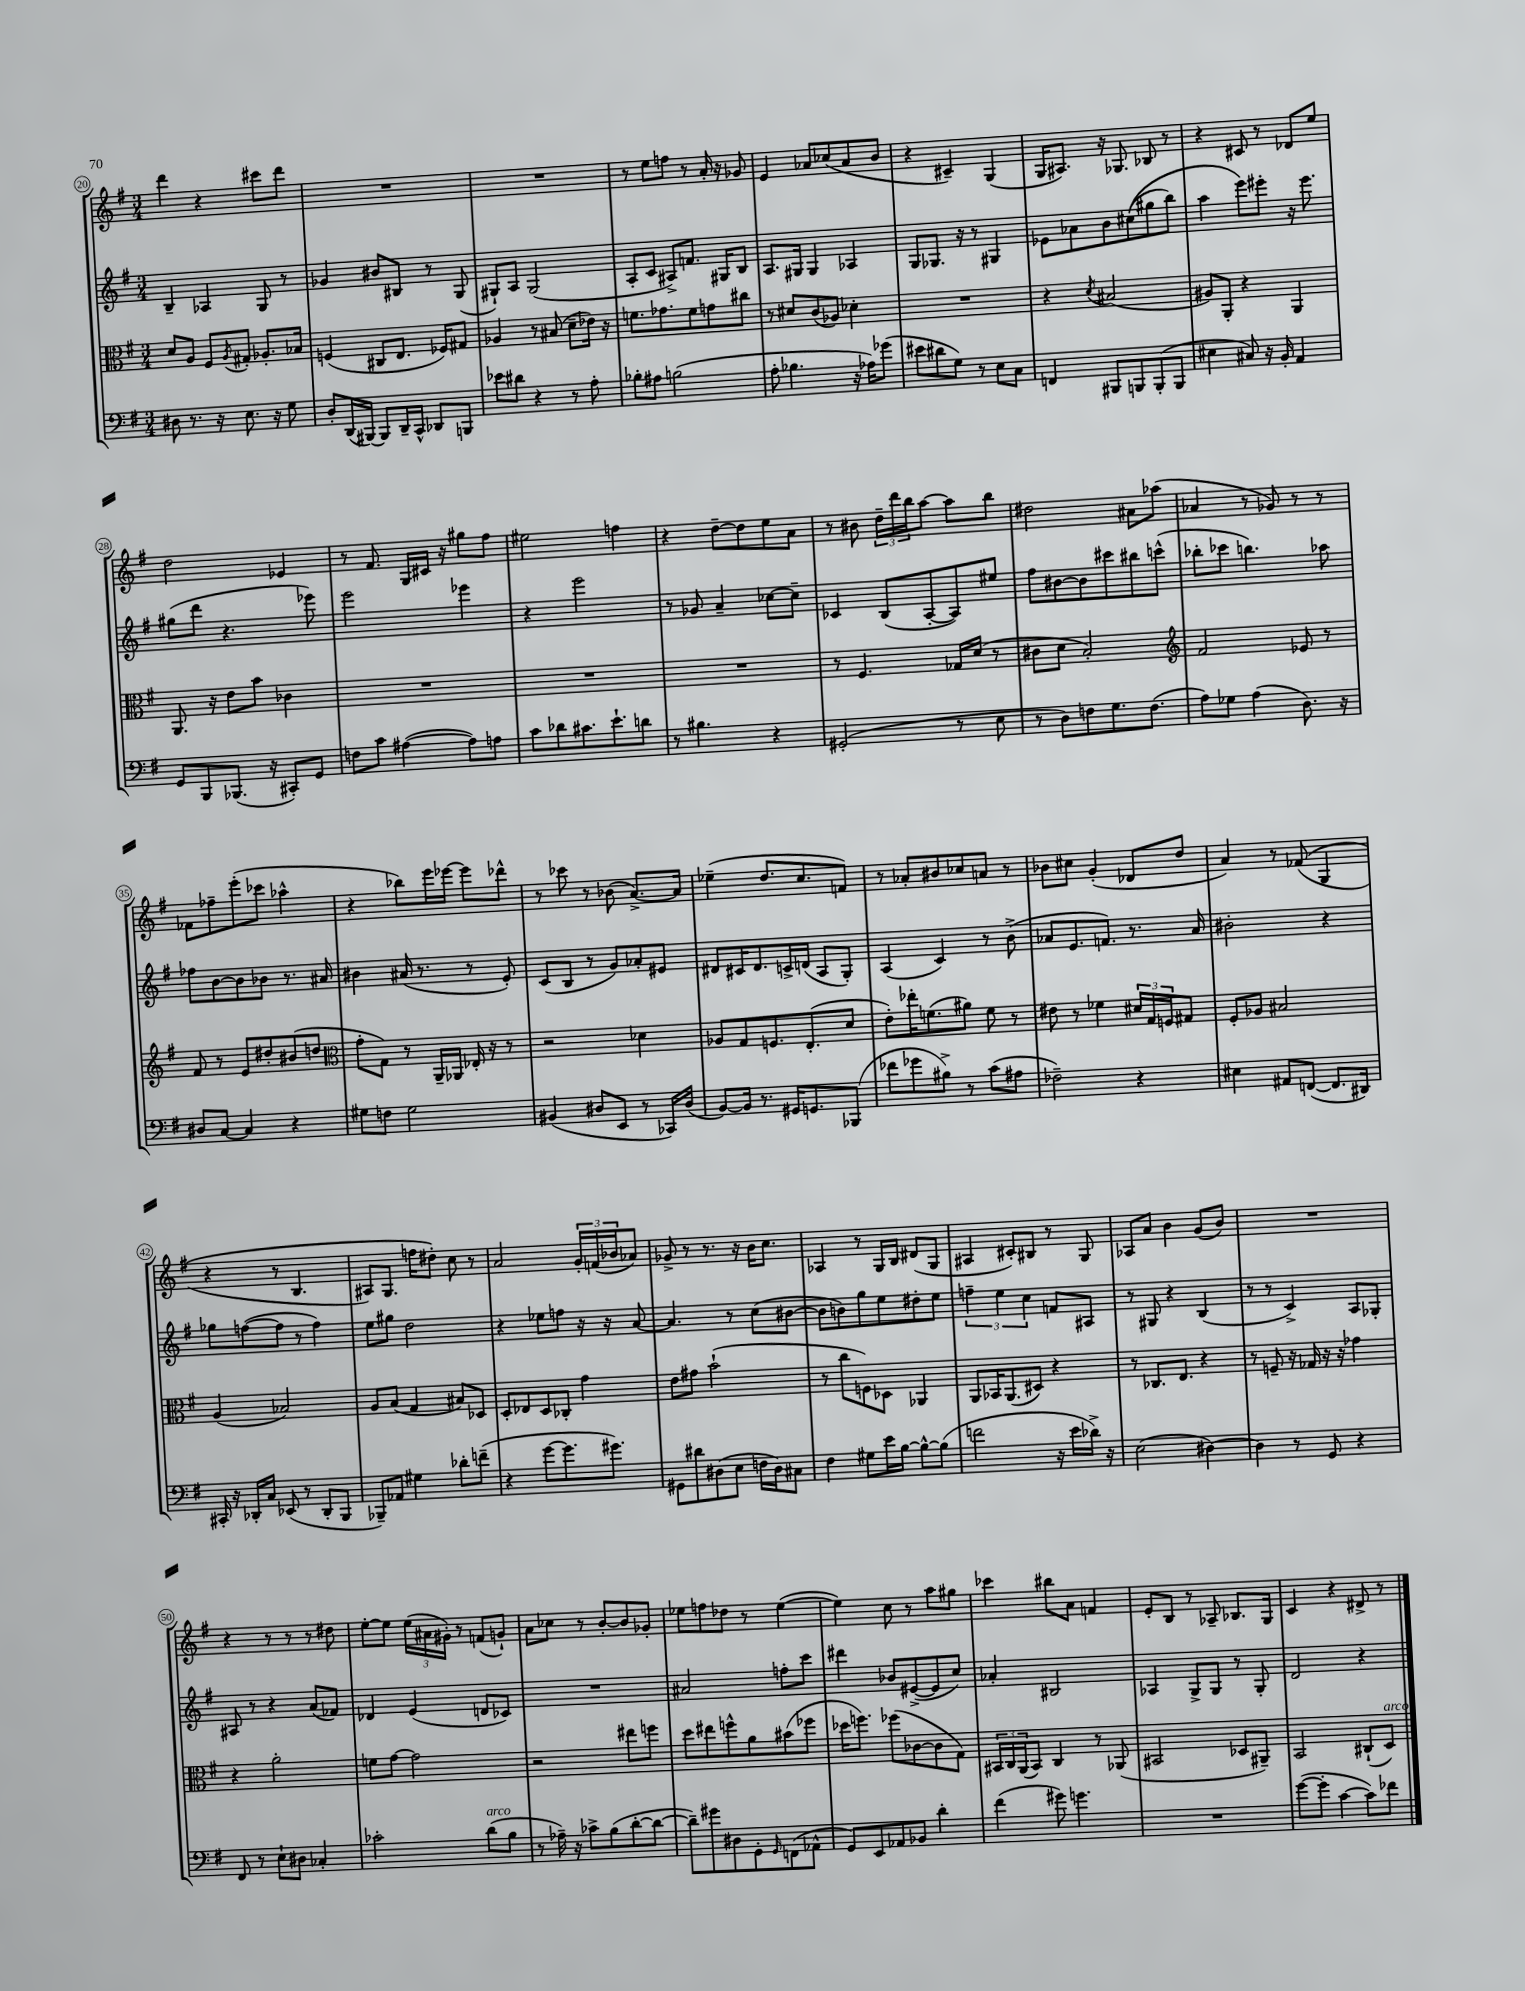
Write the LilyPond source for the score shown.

<<
\new StaffGroup <<
\new Staff = "s0" {
    \clef treble \key g \major \numericTimeSignature \time 3/4
    d'''4 r4 cis'''8 d'''8 |
    R2. |
    R2. |
    r8 e''8 f''8 r8 a'16-. r16 ges'8 |
    e'4 aes'8 ces''8( aes'8 b'8 |
    r4 cis'4--) g4( |
    g16 ais8.) r16 ges8. bes8 r8 |
    r4 cis'8 r8 des'8 e''8 |
    d''2 ees'4 |
    r8 fis'8. g16 cis'16 r16 gis''8 fis''8 |
    eis''2 f''4 |
    r4 d''8~-- d''8 e''8 a'8 |
    r8 bis'8 \tuplet 3/2 { d''16-- d'''16 b''16 } a''8~ a''8 b''8 |
    dis''2 ais'8 aes''8( |
    aes'4 r8 ges'8) r8 r8 |
    fes'8 fes''8-- e'''8-.( ces'''8 aes''4-^ |
    r4 bes''8) e'''16 ees'''16~ ees'''8 des'''8-^ |
    r8 ces'''8 r8 bes'8( a'8.~->) a'16 |
    ees''4--( d''8. c''8. f'8) |
    r8 aes'8-. bis'8 ces''8 a'8 r8 |
    bes'8 cis''8 g'4-.( des'8 d''8 |
    a'4) r8 fes'8(\( g4 |
    r4 r8 b4. |
    ais8) g8. f''16 dis''8-.\) c''8 r8 |
    a'2 \tuplet 3/2 { g'16-. f'16( bes'16 } aes'8) |
    ges'8-> r8 r8. r16 b'16 c''8. |
    aes4 r8 g16 b16 dis'8( g8 |
    ais4 cis'8-.) bis8 r8 g8 |
    aes8 a'8 b'4 g'8( b'8) |
    R2. |
    r4 r8 r8 r8 dis''8 |
    e''8~-. e''8 \tuplet 3/2 { e''16( ais'16 gis'16-.) } r8 f'8( g'8-!) |
    a'8 ces''8 r8 b'8~-. b'8 ges'8-. |
    ees''8 f''8 des''8 r8 ees''4~( |
    ees''4) c''8 r8 a''8 gis''8 |
    ces'''4 bis''8 a'8 f'4 |
    e'8-. b8 r8 aes8-- bes8. g16 |
    c'4 r4 dis'8-> r8 \bar "|." |
}
\new Staff = "s1" {
    \clef treble \key g \major \numericTimeSignature \time 3/4
    b4-- aes4 g8 r8 |
    ges'4 bis'8 bis8 r8 g8( |
    gis8-!) a8 gis2( |
    a8-. c'8 ais8->) f'8. gis16 b8 |
    a8. gis16 gis4 aes4 |
    g8 ges8. r16 r8 gis4 |
    ees'8 aes'8 b'8 cis''8(\( gis''8 b''8) |
    a''4 e'''8\) eis'''8-. r16 eis'''8. |
    gis''8( d'''8 r4. ees'''8) |
    e'''2 ees'''4 |
    r4 e'''2 |
    r8 ges'8 a'4-- ces''8~ ces''8-- |
    ces'4 b8( a8~-. a8) eis''8 |
    fis''8 bis'8~ bis'8 cis'''8 bis''8 c'''8-^( |
    bes''8-. ces'''8 b''4.) aes''8 |
    fes''8 b'8~ b'8 bes'8 r8. ais'16 |
    bis'4 ais'16( r8. r8 e'8-.) |
    c'8( b8 r8 g'8) aes'8-. eis'8 |
    dis'8 cis'16 dis'8. c'16-> d'16( a8 g8-.) |
    a4( c'4) r8 b'8->( |
    aes'8 e'8. f'8.) r8. aes'16 |
    bis'2-. r4 |
    ges''8 f''8~( f''8 r8 f''4) |
    e''8 gis''8 d''2 |
    r4 ees''8 f''8 r16 r16 a'8~ |
    a'4. r8 c''8( bis'8~ |
    bis'8 b'8) g''8 e''8 dis''8-. e''8 |
    \tuplet 3/2 { f''4-- e''4 c''4 } f'8 ais8 |
    r8 gis8 r4 b4( |
    r8 r8 c'4->) a8 ges8-. |
    ais8 r8 r4 a'8( fes'8) |
    des'4 e'4( d'8 ces'8) |
    R2. |
    ais'2 f''8-. c'''8 |
    dis'''4 bes'8 eis'8~->( eis'8 c''8) |
    aes'4-. bis2 |
    aes4 g8-> g8 r8 g8-. |
    d'2 r4 \bar "|." |
}
\new Staff = "s2" {
    \clef alto \key g \major \numericTimeSignature \time 3/4
    d'8 a8 fis8 \acciaccatura { a8 } gis8-. aes8.-. bes16 |
    f4( cis8 e8. fes16) gis8 |
    aes4 r8 bis8( d'8-- ees'16) r16 |
    f'8. ges'8. f'8 g'8 cis''8 |
    r8 dis'8 c'8( aes8) des'4-. |
    R2. |
    r4 \acciaccatura { d'8 } bis2( |
    ais8) a,8-. r4 a,4 |
    a,8. r16 e'8 b'8 ces'4 |
    R2. |
    R2. |
    R2. |
    r8 fis4. ges16 d'16( r8 |
    cis'8 d'8 b2-.) |
    \clef treble fis'2 ees'8 r8 |
    fis'8 r8 e'8 dis''8-. bis'8( d''8 |
    \clef alto g'8-. g8) r8 a,16-- aes,16 ees16-. r16 r8 |
    r2 des'4 |
    aes8 g8 f8. e8.-.( d'8 |
    e'8-.) ees''16-. f'8.( ais'8) f'8 r8 |
    eis'8 r8 fes'4 \tuplet 3/2 { dis'16 g16 f16 } gis8 |
    fis8-. aes8 bis2 |
    a4( bes2) |
    a8 b8( g4 bis8) des8 |
    d8-. ees8 d8 ces8-. g'4 |
    e'8 gis'8 b'2-!( |
    r8 c''8 f8) des8 aes,4 |
    a,8 bes,16 a,8.( dis8) r4 |
    r8 ces8. e8. r4 |
    r8 f8-- r16 ges16 r16 r16 ges'4 |
    r4 a'2-. |
    f'8 g'8~ g'2 |
    r2 eis''8 f''8 |
    d''8 eis''8 f''8-^ a'8 bis'8( fes''8 |
    des''16 f''8.) fes''8( ces'8~ ces'8 g8) |
    \tuplet 3/2 { bis,16 c16 a,16( } bis,8) c4 r8 aes,8( |
    bis,2 des8 ais,8--) |
    b,2 cis8-!( d8^\markup { \italic "arco" }) \bar "|." |
}
\new Staff = "s3" {
    \clef bass \key g \major \numericTimeSignature \time 3/4
    dis8 r8. r16 e8. r16 g8 |
    d8-. d,16( bis,,16~) bis,,8 d,16-- c,16-^ des,8 b,,8 |
    ees'8 dis'8 r4 r8 a8-. |
    bes8-. ais8 b2( |
    a8-. bes4. r16 aes16) ges'8( |
    eis'8 dis'8 g8) r8 e8 c8 |
    f,4 bis,,8 b,,8 b,,8-.( b,,8 |
    eis4 cis8) r16 b,16-. a,4 |
    g,8 b,,8 bes,,8.( r16 cis,8-.) g,8 |
    f8 c'8 ais4~( ais8) a8 |
    c'8 des'8 cis'8. e'8.-! d'8 |
    r8 bis4. r4 |
    gis,2-.( r8 e8 |
    r8 d8) f8 g8. f8.( |
    a8) ges8 a4( d8.) r16 |
    dis8 c8~ c4 r4 |
    gis8 f8 gis2 |
    bis,4( dis8 e,8 r8 ces,16) dis16( |
    b,8~) b,16 r8. gis,16 g,8. bes,,8( |
    fes'8 ges'8 bis8->) r8 c'8( ais8 |
    fes2--) r4 |
    eis4 ais,8 f,8~( f,8. dis,16) |
    cis,16-. r16 des,16-. c16 ees,8( r8 des,8-. b,,8 |
    bes,,8--) aes,8 gis4 des'8-. f'8--( |
    r4 g'8~ g'8. gis'8.) |
    gis,8 dis'8 dis8( e8 f16 dis16) cis8 |
    fis4 gis8 e'16 b16~ b8~-^ b8( |
    f'2 r16 e'16 des'16->) r16 |
    e2( dis4~) |
    dis4 r8 g,8 r4 |
    fis,8 r8 e8-! dis8 ces4-. |
    ces'2-. d'8^\markup { \italic "arco" }( b8 |
    r8 aes16--) r16 ces'8-> b8( d'8~-. d'8~ |
    d'8--) gis'8 dis8 g,8-. \grace { g,16 } f,8( aes,8-^ |
    g,8) e,8 aes,8 bes,8 d'4-. |
    fis'4( gis'8) g'4. |
    R2. |
    g'8~( g'8-. c'4~ c'8) fes'8 \bar "|." |
}
>>
>>
\layout { \context { \Score currentBarNumber = #20 \override BarNumber.stencil = #(make-stencil-circler 0.1 0.3 ly:text-interface::print) } }
